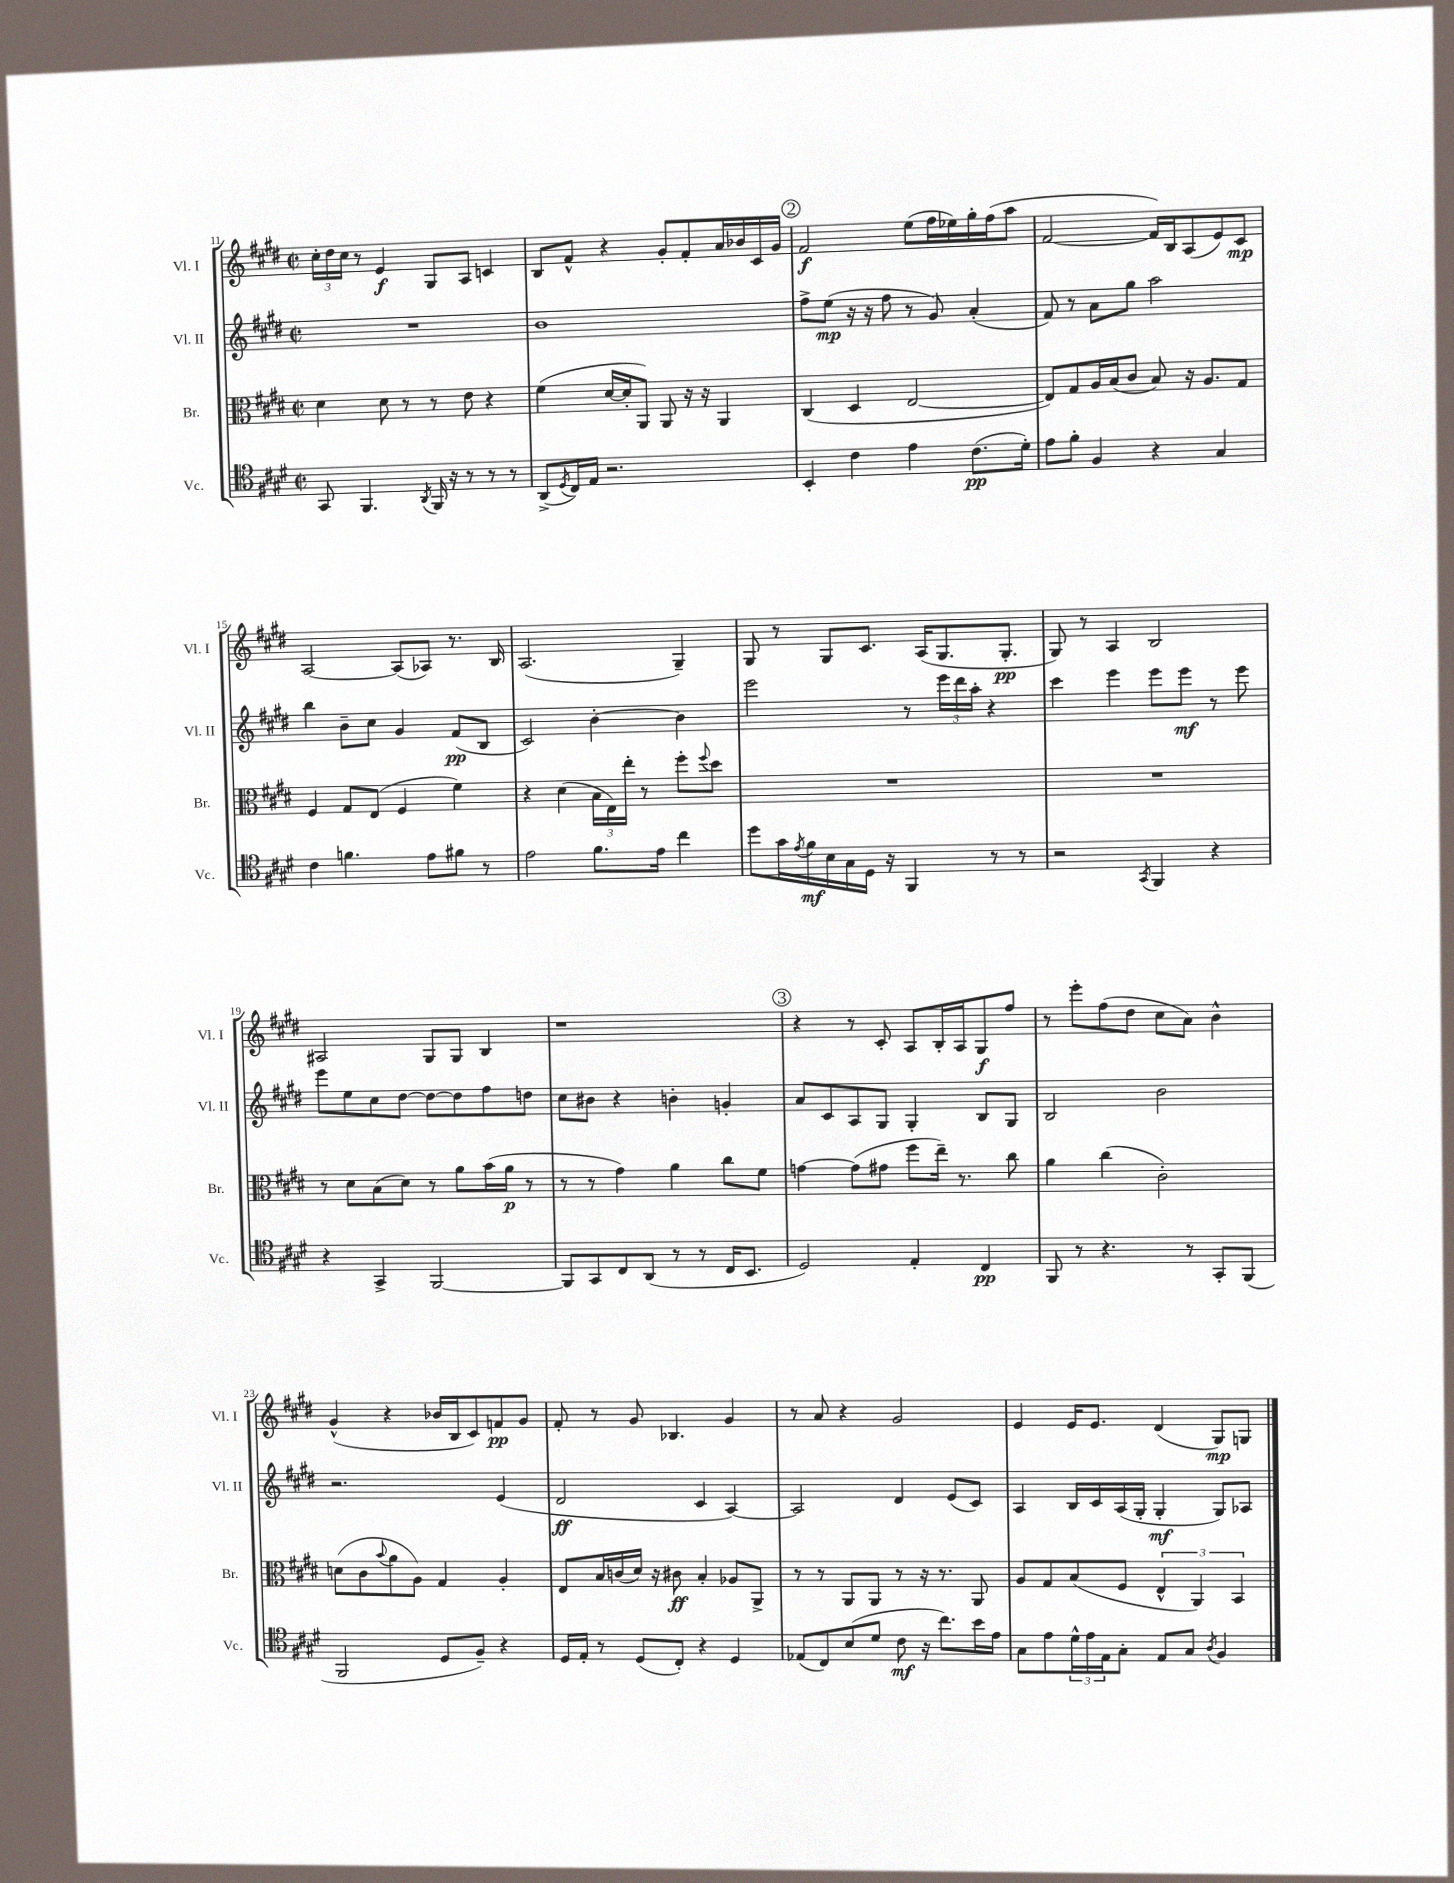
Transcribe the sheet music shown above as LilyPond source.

<<
\new StaffGroup <<
\new Staff = "s0" \with { instrumentName = "Vl. I" shortInstrumentName = "Vl. I" } {
    \clef treble \key e \major \defaultTimeSignature \time 2/2
    \tuplet 3/2 { cis''16-. dis''16 cis''16 } r8 e'4\f gis8 a8 c'4 |
    b8 fis'8-^ r4 gis'8-. fis'8-. a'16 bes'16 cis'16 gis'16 |
    \mark \markup { \circle "2" } fis'2\f e''8( fis''16 ees''16) gis''16-. fis''16( a''8 |
    fis'2~ fis'16) b16 a8( e'8) cis'8\mp |
    a2~ a8( aes8) r8. b16 |
    a2.( gis4--) |
    gis8 r8 gis8 cis'8. a16( gis8. gis8.-.\pp |
    gis8) r8 a4 b2 |
    ais2 gis8 gis8 b4 |
    r1 |
    \mark \markup { \circle "3" } r4 r8 cis'8-. a8 b16-. a16 gis8\f fis''8 |
    r8 e'''8-. fis''8( dis''8 cis''8 a'8) b'4-^ |
    gis'4-^( r4 bes'16 b16 cis'8) f'8\pp gis'8 |
    fis'8-. r8 gis'8 bes4. gis'4 |
    r8 a'8 r4 gis'2 |
    e'4 e'16 e'8. dis'4( gis8\mp) g8 \bar "|." |
}
\new Staff = "s1" \with { instrumentName = "Vl. II" shortInstrumentName = "Vl. II" } {
    \clef treble \key e \major \defaultTimeSignature \time 2/2
    R1 |
    b'1 |
    \mark \markup { \circle "2" } fis''8-> e''8\mp( r16 r16 fis''8 r8 gis'8) a'4-.( |
    fis'8) r8 a'8 gis''8 a''2 |
    b''4 b'8-- cis''8 gis'4 fis'8\pp( b8 |
    cis'2) b'4~-. b'4 |
    e'''2 r8 \tuplet 3/2 { e'''16 dis'''16 a''16-. } r4 |
    cis'''4 e'''4 e'''8 e'''8\mf r8 e'''8 |
    e'''8 e''8 cis''8 dis''8~ dis''8~ dis''8 fis''8 d''8 |
    cis''8 bis'8 r4 b'4-. g'4-. |
    \mark \markup { \circle "3" } a'8 cis'8 a8 gis8 gis4-. b8 gis8 |
    b2 b'2 |
    r2. e'4( |
    dis'2\ff cis'4 a4~) |
    a2 dis'4 e'8( cis'8) |
    a4 b16 cis'16 a16( gis16-. gis4-.\mf gis8) aes8 \bar "|." |
}
\new Staff = "s2" \with { instrumentName = "Br." shortInstrumentName = "Br." } {
    \clef alto \key e \major \defaultTimeSignature \time 2/2
    dis'4 dis'8 r8 r8 e'8 r4 |
    fis'4( dis'16~ dis'16-. a,8) a,8 r16 r16 a,4 |
    \mark \markup { \circle "2" } cis4( dis4 e2~ |
    e8) gis8 a16 b16( cis'8 b8) r16 a8. gis8 |
    fis4 gis8 e8( fis4 fis'4) |
    r4 dis'4( \tuplet 3/2 { b16 e16) e''16-. } r8 fis''8-. \appoggiatura { fis''8 } dis''8 |
    R1 |
    R1 |
    r8 dis'8 b8( dis'8) r8 a'8 b'16( a'16\p r8 |
    r8 r8 gis'4) a'4 cis''8 fis'8 |
    \mark \markup { \circle "3" } g'4~ g'8( gis'8 fis''8 e''16--) r8. cis''8 |
    a'4 cis''4( cis'2-.) |
    d'8( cis'8 \appoggiatura { b'8 } a'8 a8) gis4 a4-. |
    e8 b16 c'16( dis'16) r16 cis'8\ff b4-. aes8 a,8-> |
    r8 r8 a,8 a,8 r8 r16 r8. a,8 |
    a8 gis8 b8( fis8 \tuplet 3/2 { e4-^ a,4) b,4 } \bar "|." |
}
\new Staff = "s3" \with { instrumentName = "Vc." shortInstrumentName = "Vc." } {
    \clef tenor \key e \major \defaultTimeSignature \time 2/2
    gis,8 fis,4. \acciaccatura { a,8 } fis,16 r16 r8 r8 r8 |
    a,8->( \acciaccatura { dis8 } cis16) e16 r2. |
    \mark \markup { \circle "2" } b,4-. cis'4 e'4 cis'8.\pp( dis'16-.) |
    e'8 fis'8-. fis4 r4 gis4 |
    cis'4 f'4. e'8 fis'8 r8 |
    e'2 fis'8. e'16 cis''4 |
    dis''8 gis'16 \acciaccatura { e'8 } fis'16\mf b16 gis16 dis16 r16 fis,4 r8 r8 |
    r2 \acciaccatura { gis,8 } fis,4 r4 |
    r4 gis,4-> fis,2~ |
    fis,8 gis,8 cis8 a,8( r8 r8 cis16 b,8. |
    \mark \markup { \circle "3" } dis2) e4-. cis4\pp |
    fis,8 r8 r4. r8 gis,8-. fis,8( |
    fis,2 dis8 fis8--) r4 |
    dis16 e16-. r8 dis8( cis8-.) r4 dis4 |
    ees8( cis8) b8( dis'8 cis'8\mf r16 cis''8.) b'16 e'16 |
    gis8 e'8 \tuplet 3/2 { dis'16-^ e'16 e16 } gis8-. e8 gis8 \acciaccatura { a8 } fis4 \bar "|." |
}
>>
>>
\layout { \context { \Score currentBarNumber = #11 } }
